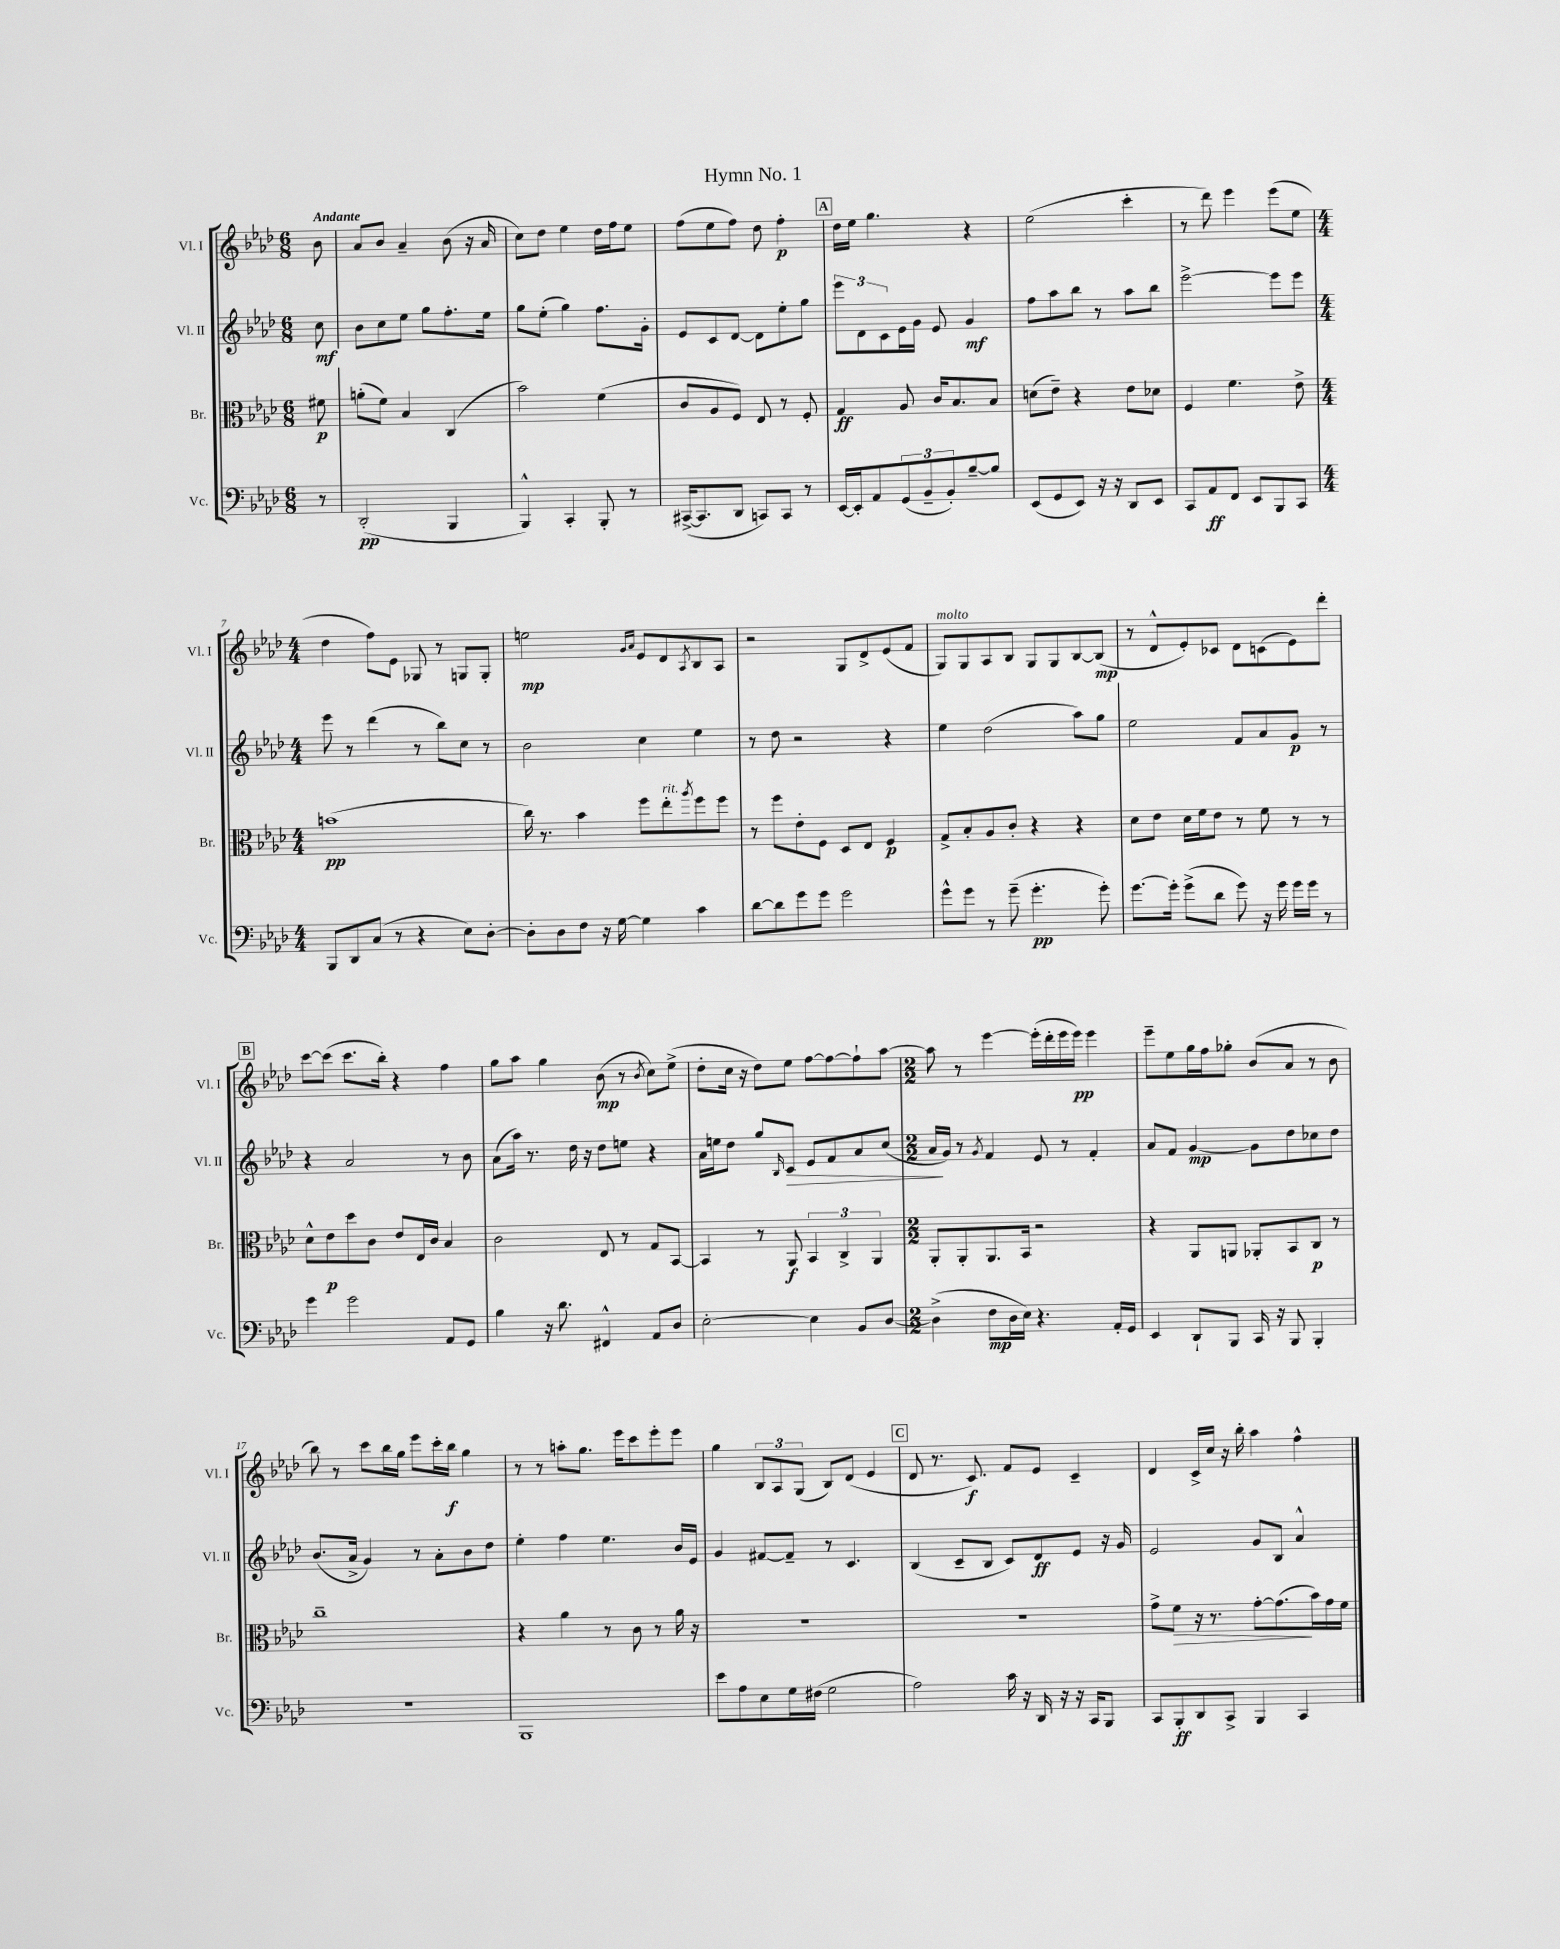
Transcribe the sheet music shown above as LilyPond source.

\header { title = "Hymn No. 1" }
<<
\new StaffGroup <<
\new Staff = "s0" \with { instrumentName = "Vl. I" shortInstrumentName = "Vl. I" } {
    \clef treble \key aes \major \numericTimeSignature \time 6/8 \partial 8 \tempo "Andante"
    bes'8 |
    aes'8 bes'8 aes'4-- bes'8( r16 aes'16 |
    c''8) des''8 ees''4 des''16 f''16 ees''8 |
    f''8( ees''8 f''8) des''8 f''4-.\p |
    \mark \markup { \box "A" } des''16 ees''16 g''4. r4 |
    ees''2( c'''4-. |
    r8 des'''8) ees'''4 ees'''8( ees''8 |
    \numericTimeSignature \time 4/4 des''4 f''8) ees'8 ges8 r8 g8 g8-. |
    e''2\mp \grace { g'16 aes'16 } ees'8 des'8 \acciaccatura { aes8 } bes8 aes8 |
    r2 g8 des'8-> ees'8( f'8 |
    g8^\markup { \italic "molto" }) g8 aes8 bes8 g8 g8 bes8~ bes8\mp( |
    r8 des'8-^ ees'8-.) ces'8 des'8 c'8( ees'8) des'''8-. |
    \mark \markup { \box "B" } c'''8~ c'''8( c'''8. bes''16-.) r4 f''4 |
    g''8 aes''8 g''4 bes'8\mp( r8 \acciaccatura { bes'8 } c''8) ees''8->( |
    des''8-. c''16 r16 des''8) ees''8 f''8~ f''8~ f''8-! aes''8~ |
    \numericTimeSignature \time 2/2 aes''8 r8 ees'''4~ ees'''16-.( des'''16-. ees'''16 ees'''16\pp) ees'''4 |
    ees'''8-- ees''8 g''16 f''16 ges''8-. bes'8( aes'8 r8 bes'8 |
    bes''8) r8 c'''8 bes''16 g''16 ees'''8 c'''16-. bes''16\f g''4 |
    r8 r8 a''8-. g''8. ees'''16 c'''8 ees'''8-. ees'''8 |
    g''4 \tuplet 3/2 { bes8 aes8 g8( } bes8) des'8( ees'4 |
    \mark \markup { \box "C" } des'8 r8. c'8.\f) f'8 ees'8 c'4-- |
    des'4 c'16-> c''16 r16 bes''16-. aes''4 f''4-^ \bar "|." |
}
\new Staff = "s1" \with { instrumentName = "Vl. II" shortInstrumentName = "Vl. II" } {
    \clef treble \key aes \major \numericTimeSignature \time 6/8 \partial 8
    c''8\mf |
    bes'8 c''8 ees''8 g''8 f''8.-. ees''16 |
    g''8 ees''8-.( g''4) f''8. g'16-. |
    ees'8 c'8 des'8~ des'8 ees''8-. g''8 |
    \mark \markup { \box "A" } \tuplet 3/2 { ees'''8 des'8 c'8 } ees'16 g'16 ees'8 g'4\mf |
    f''8 aes''8 bes''8 r8 aes''8 bes''8 |
    ees'''2~-> ees'''8 ees'''8 |
    \numericTimeSignature \time 4/4 ees'''8 r8 des'''4( r8 bes''8) c''8 r8 |
    bes'2 c''4 ees''4 |
    r8 des''8 r2 r4 |
    ees''4 des''2( aes''8) g''8 |
    ees''2 f'8 aes'8 g'8\p r8 |
    \mark \markup { \box "B" } r4 aes'2 r8 bes'8 |
    aes'8( aes''16) r8. des''16 r16 des''8 e''8 r4 |
    aes'16 e''16 des''8 g''8 \grace { bes16 } c'8\> ees'8 f'8 aes'8 c''8( |
    \numericTimeSignature \time 2/2 aes'16\! g'16) r8 \acciaccatura { g'8 } f'4 ees'8 r8 f'4-. |
    aes'8 f'8 g'4~\mp g'8 des''8 ces''8 des''8 |
    bes'8.( aes'16-> g'4) r8 aes'8-. bes'8 des''8 |
    ees''4-. f''4 ees''4. bes'16 ees'16 |
    g'4 fis'8~ fis'8-- r8 c'4. |
    \mark \markup { \box "C" } bes4( c'8-- bes8 c'8) des'8\ff ees'8 r16 g'16 |
    ees'2 g'8 bes8 aes'4-^ \bar "|." |
}
\new Staff = "s2" \with { instrumentName = "Br." shortInstrumentName = "Br." } {
    \clef alto \key aes \major \numericTimeSignature \time 6/8 \partial 8
    fis'8\p |
    a'8-.( f'8) bes4 c4( |
    bes'2) f'4( |
    c'8 aes8 f8) ees8 r8 f8-. |
    \mark \markup { \box "A" } g4\ff aes8 c'16 bes8. bes8 |
    d'8( ees'8--) r4 ees'8 des'8 |
    f4 f'4. ees'8-> |
    \numericTimeSignature \time 4/4 b'1\pp( |
    c''16) r8. bes'4 f''8 ees''8-.^\markup { \italic "rit." } \acciaccatura { aes''8 } f''8 f''8 |
    r8 f''8 ees'8-. f8 des8 ees8 f4\p |
    g8-> bes8-. aes8 c'8-. r4 r4 |
    des'8 ees'8 des'16 f'16 ees'8 r8 f'8 r8 r8 |
    \mark \markup { \box "B" } des'8-^ ees'8\p des''8 c'8 ees'8 ees16 c'16 bes4 |
    c'2 ees8 r8 g8 bes,8~ |
    bes,4 r8 aes,8\f \tuplet 3/2 { bes,4 c4-> aes,4 } |
    \numericTimeSignature \time 2/2 aes,8-. aes,8-. aes,8. bes,16 r2 |
    r4 aes,8 a,8 aes,8-. bes,8 c8\p r8 |
    c''1-- |
    r4 aes'4 r8 c'8 r8 aes'16 r16 |
    R1 |
    \mark \markup { \box "C" } R1 |
    g'8-> f'8\> r16 r8. g'8~-. g'8.\!( bes'16) g'16 f'16 \bar "|." |
}
\new Staff = "s3" \with { instrumentName = "Vc." shortInstrumentName = "Vc." } {
    \clef bass \key aes \major \numericTimeSignature \time 6/8 \partial 8
    r8 |
    des,2-.\pp( bes,,4 |
    bes,,4-^) c,4-. bes,,8-. r8 |
    cis,16~->( cis,8. des,8 c,8) c,8 r8 |
    \mark \markup { \box "A" } ees,16~ ees,16-. aes,8 \tuplet 3/2 { g,8( bes,8-- bes,8-.) } bes8~-- bes8 |
    ees,8( g,8 ees,8) r16 r16 des,8 ees,8 |
    c,8 aes,8\ff f,8 ees,8 bes,,8 c,8 |
    \numericTimeSignature \time 4/4 bes,,8 des,8 c8( r8 r4 ees8) des8~-. |
    des8-. des8 f8 r16 g16~ g4 c'4 |
    des'8~ des'8 g'8 g'8 g'2 |
    g'8-^ g'8 r8 g'8--( g'4.-.\pp g'8-.) |
    g'8.~ g'16-. g'8->( des'8 g'8) r16 g'16 g'16 g'16 r8 |
    \mark \markup { \box "B" } g'4 g'2 aes,8 g,8 |
    bes4 r16 des'8. fis,4-^ aes,8 des8 |
    ees2~-. ees4 bes,8 des8~ |
    \numericTimeSignature \time 2/2 des4->( f8\mp des16 ees16) r4. aes,16-. g,16 |
    ees,4 des,8-! bes,,8 c,16 r16 bes,,8 bes,,4-. |
    R1 |
    bes,,1 |
    ees'8 aes8 ees8 g16 fis16( g2 |
    \mark \markup { \box "C" } aes2) c'16 r16 des,16 r16 r16 c,16 bes,,8 |
    c,8 bes,,8-.\ff des,8 c,8-> bes,,4 c,4 \bar "|." |
}
>>
>>
